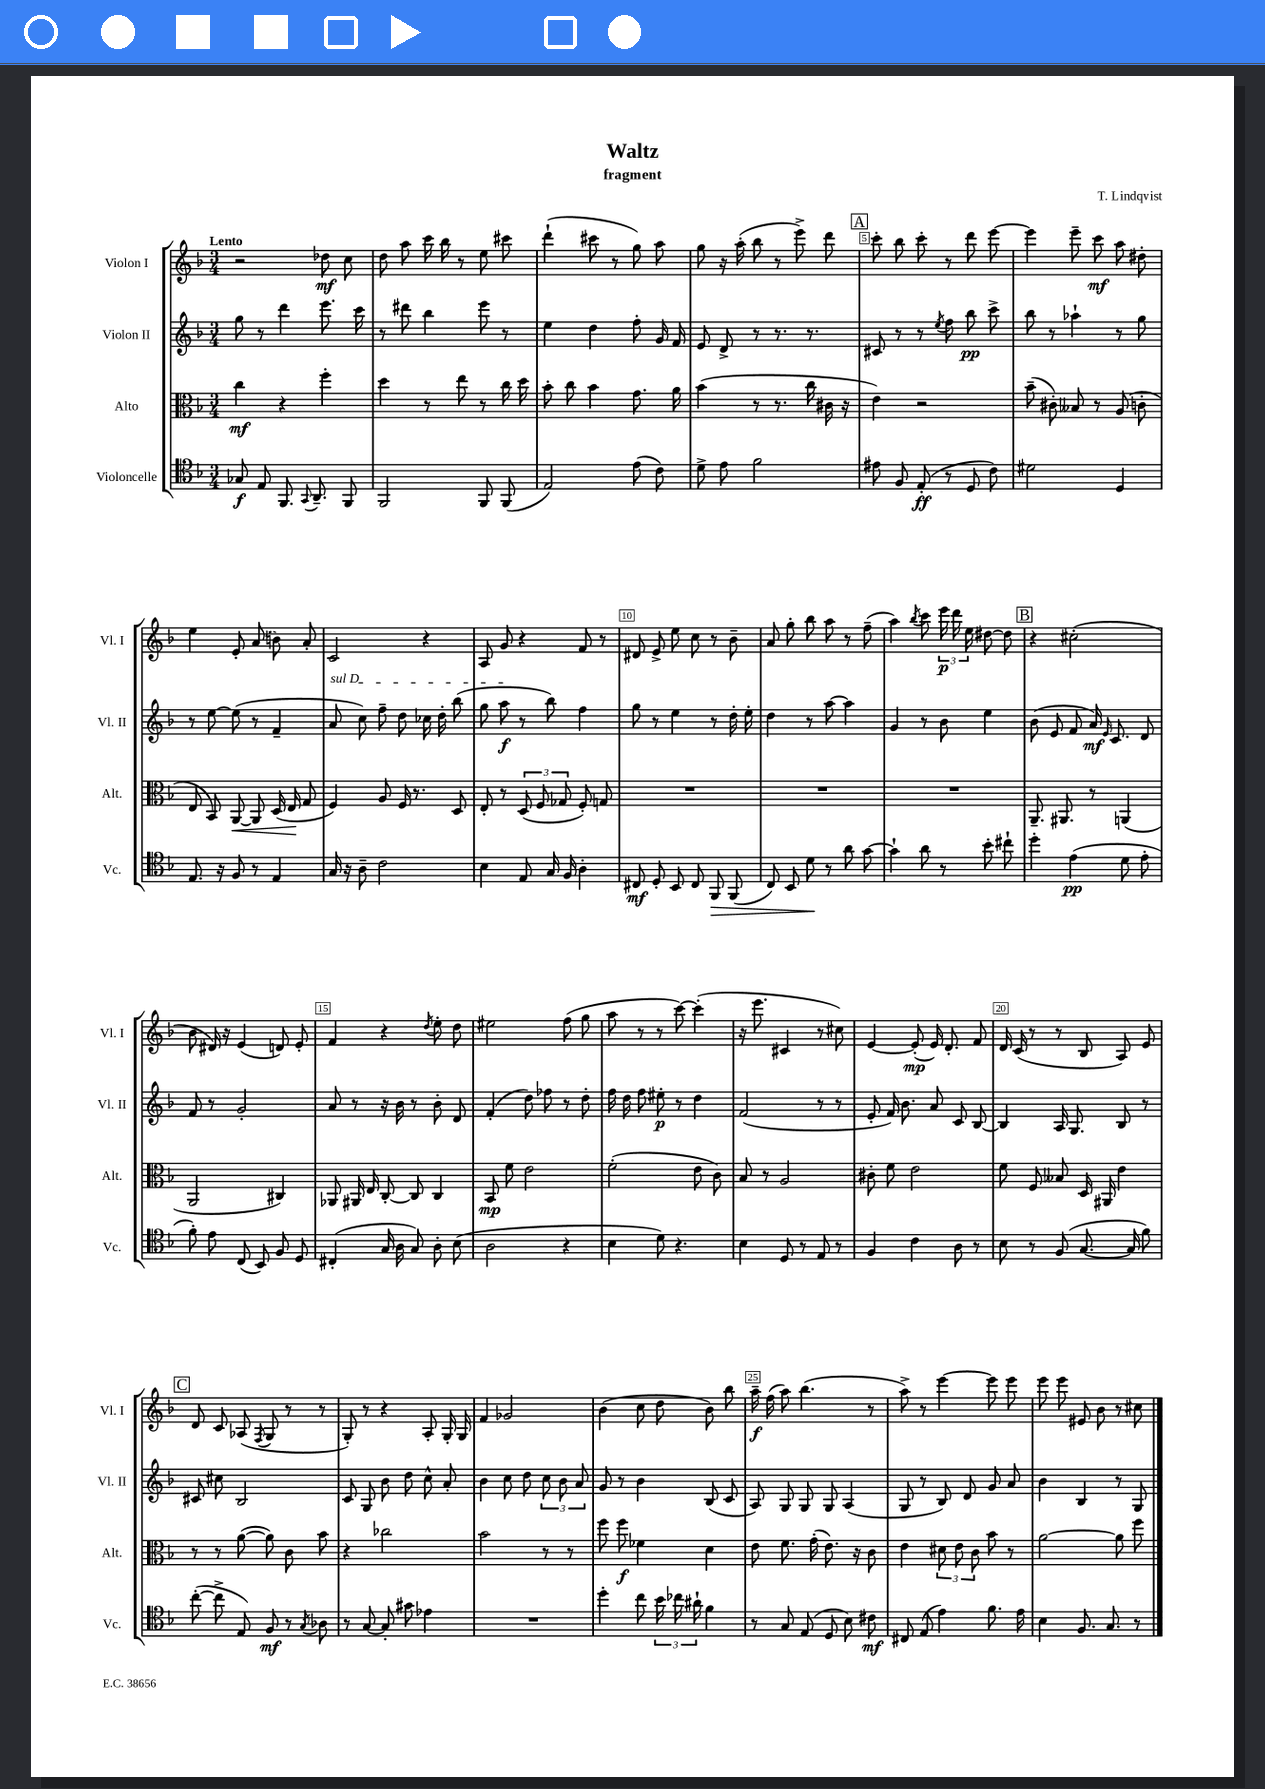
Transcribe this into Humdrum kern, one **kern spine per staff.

**kern	**kern	**kern	**kern
*staff4	*staff3	*staff2	*staff1
*clefC4	*clefC3	*clefG2	*clefG2
*k[b-]	*k[b-]	*k[b-]	*k[b-]
*M3/4	*M3/4	*M3/4	*M3/4
8G-	4cc	8gg	2r
8E	.	8r	.
8.FF	4r	4ddd	.
8qqGG	.	.	.
8.AA~	.	.	.
.	4ff'	8.eee	8dd-
8FF	.	.	8cc
.	.	16ccc	.
=	=	=	=
2FF	4dd	8r	8dd
.	.	8ddd#	8aa
.	8r	4bb-	16ccc
.	.	.	16bb-
.	8ee	.	8r
8FF	8r	8eee	8ee
(8FF	16cc	8r	8ccc#
.	16dd	.	.
=	=	=	=
2E)	8b-'	4ee	(4ddd`
.	8cc	.	.
.	4b-	4dd	8ccc#
.	.	.	8r
(8e	8.g	8ff'	8gg)
8c)	.	16g	8aa
.	16a	16f	.
=	=	=	=
8d^	(4b-	8e	8gg
8e	.	8d^	16r
.	.	.	(16aa'
2f	8r	8r	8bb-
.	8.r	8.r	8r
.	.	.	8eee^)
.	16cc	8.r	.
.	16c#	.	8ddd
.	16r	.	.
=	=	=	=
8e#	4e)	8c#	8ccc'
8F	.	8r	8bb-
(8E'	2r	8r	8ccc'
.	.	8qee	.
8r	.	8ff	8r
8D	.	8bb-	8ddd
8c)	.	8ccc^	[8eee
=	=	=	=
2d#	(8b-~	8bb-	4eee]
.	8c#')	8r	.
.	8B--	4aa-`	8eee~
.	8r	.	8ccc
4D	(8A	8r	8aa
.	8c'	8gg	8dd#'
=	=	=	=
8.E	8E	8r	4ee
.	8BB-)	[8ee	.
16r	.	.	.
8F	[8AA	(8ee]	8e'
8r	8AA]	8r	(8a
4E	(16D	4f~	8b)
.	16E	.	.
.	8G	.	8a'
=	=	=	=
16G	4F)	8a	2c
16r	.	.	.
8A~	.	8cc)	.
2c	8A	8ff~	.
.	16F	8dd	.
.	8.r	.	.
.	.	16cc-	4r
.	.	16dd'	.
.	8D	(8bb-	.
=	=	=	=
4B-	8E'	8gg	8A
.	8r	8aa	8g
8E	(12D	8r	4r
.	12F	.	.
16G	.	8bb-)	.
.	12G-	.	.
16F	.	.	.
4A'	8F')	4ff	8f
.	8G	.	8r
=	=	=	=
8C#	2.r	8gg	8d#
8D'	.	8r	8e^
8BB-	.	4ee	8ee
8C#	.	.	8cc
8FF	.	8r	8r
(8FF	.	16dd'	8b-~
.	.	16ee'	.
=	=	=	=
8C)	2.r	4dd	8a
8BB-	.	.	8gg'
8d	.	8r	8bb-
8r	.	[8aa	8aa
8a	.	4aa]	8r
[8g	.	.	(8ff~
=	=	=	=
4g`]	2.r	4g	4aa)
.	.	.	8qbb-
8a	.	8r	8ccc
8r	.	8b-	24eee
.	.	.	24ddd
.	.	.	24ee
8b-'	.	4ee	[8dd#
8cc#`	.	.	8dd#]
=	=	=	=
4dd'	8.AA~	(8b-	4r
.	.	8e	.
.	8.AA#	.	.
(4e	.	8f	(2cc#'
.	8r	16a)	.
.	.	16qqe	.
.	.	8.c	.
8d	(4AA	.	.
8e'	.	8d	.
=	=	=	=
8f')	2AA	8f	8b-
8e	.	8r	16d#)
.	.	.	16r
(8C	.	2g'	(4e
8BB-)	.	.	.
8F	4C#)	.	8d)
8D	.	.	8e'
=	=	=	=
(4C#'	8AA-	8a	4f
.	16AA#	8r	.
.	16E	.	.
16G	[8C'	16r	4r
16A	.	16b-	.
8G)	8C]	8r	.
.	.	.	8qdd
8A'	4C	8b-'	8ee'
(8B-	.	8d	8dd
=	=	=	=
2A	8BB-	(4f'	2ee#
.	8f	.	.
.	2e	8dd)	.
.	.	8ff-	.
4r	.	8r	(8ff
.	.	8dd'	8gg
=	=	=	=
4B-	(2f'	16ff	8aa
.	.	16dd	.
.	.	8ff	8r
8d)	.	8ee#'	8r
4.r	.	8r	[8ccc)
.	8e	4dd	(4ccc']
.	8c)	.	.
=	=	=	=
4B-	8B-	(2f	16r
.	.	.	8.eee
.	8r	.	.
8D	2A	.	4c#
8r	.	.	.
8E	.	8r	8r
8r	.	8r	8cc#)
=	=	=	=
4F	8c#'	8e'	[4e
.	8f	16f)	.
.	.	8.b-	.
4c	2e	.	(8e']
.	.	8a	16e)
.	.	.	8.d'
8A	.	8c	.
8r	.	[8B-	8f
=	=	=	=
8B-	8f	4B-]	16d
.	.	.	(16c
8r	8F	.	8r
(8F	8B--	16A	8r
.	.	8.G	.
[8.G	16D	.	8B-
.	16AA#	.	.
.	4e	8B-	8A)
16G]	.	.	.
8f)	.	8r	8e
=	=	=	=
([8cc'	8r	8c#	8d
8cc^]	8r	8cc#	8c
8E)	([8a	2B-	(8A-
.	.	.	8qF
8F	8a])	.	8G
8r	8c	.	8r
8qG	.	.	.
8A-	8b-	.	8r
=	=	=	=
8r	4r	8c	8G')
[8G	.	8G	8r
8G']	2cc-	8b-	4r
8g#	.	8dd	.
4e-	.	8cc^^	8A'
.	.	8a'	16G'
.	.	.	16G
=	=	=	=
2.r	2b-	4b-	4f
.	.	8cc	2g-
.	.	8dd	.
.	8r	12cc	.
.	.	12b-	.
.	8r	.	.
.	.	12a	.
=	=	=	=
4dd'	8ff	8g	(4b-
.	8ff	8r	.
8cc	4f-	4b-	8cc
24b-	.	.	8dd
24cc-	.	.	.
24a#`	.	.	.
4f	4d	(8B-	8b-)
.	.	8c	8bb-
=	=	=	=
8r	8e	8A)	16aa~
.	.	.	(16ff
8G	8.f	8G	8aa)
(8E	.	8G	(4.bb-
.	(16g'	.	.
8D	8.e)	8G	.
8B-)	.	(4A	.
.	16r	.	.
8c#	8c	.	8r
=	=	=	=
8C#	4e	8G	8aa^)
(8E	.	8r	8r
4e)	12d#	8B-)	[4eee
.	12e	.	.
.	.	8d	.
.	12c	.	.
8.f	8b-	8g	8eee]
.	8r	8a	8eee
16e	.	.	.
=	=	=	=
4B-	[2a	4b-	8eee
.	.	.	8eee
8.F	.	4B-	8e#
.	.	.	8b-
8.G	.	.	.
.	8a]	8r	8r
8r	8ff	8G	8cc#
==	==	==	==
*-	*-	*-	*-
